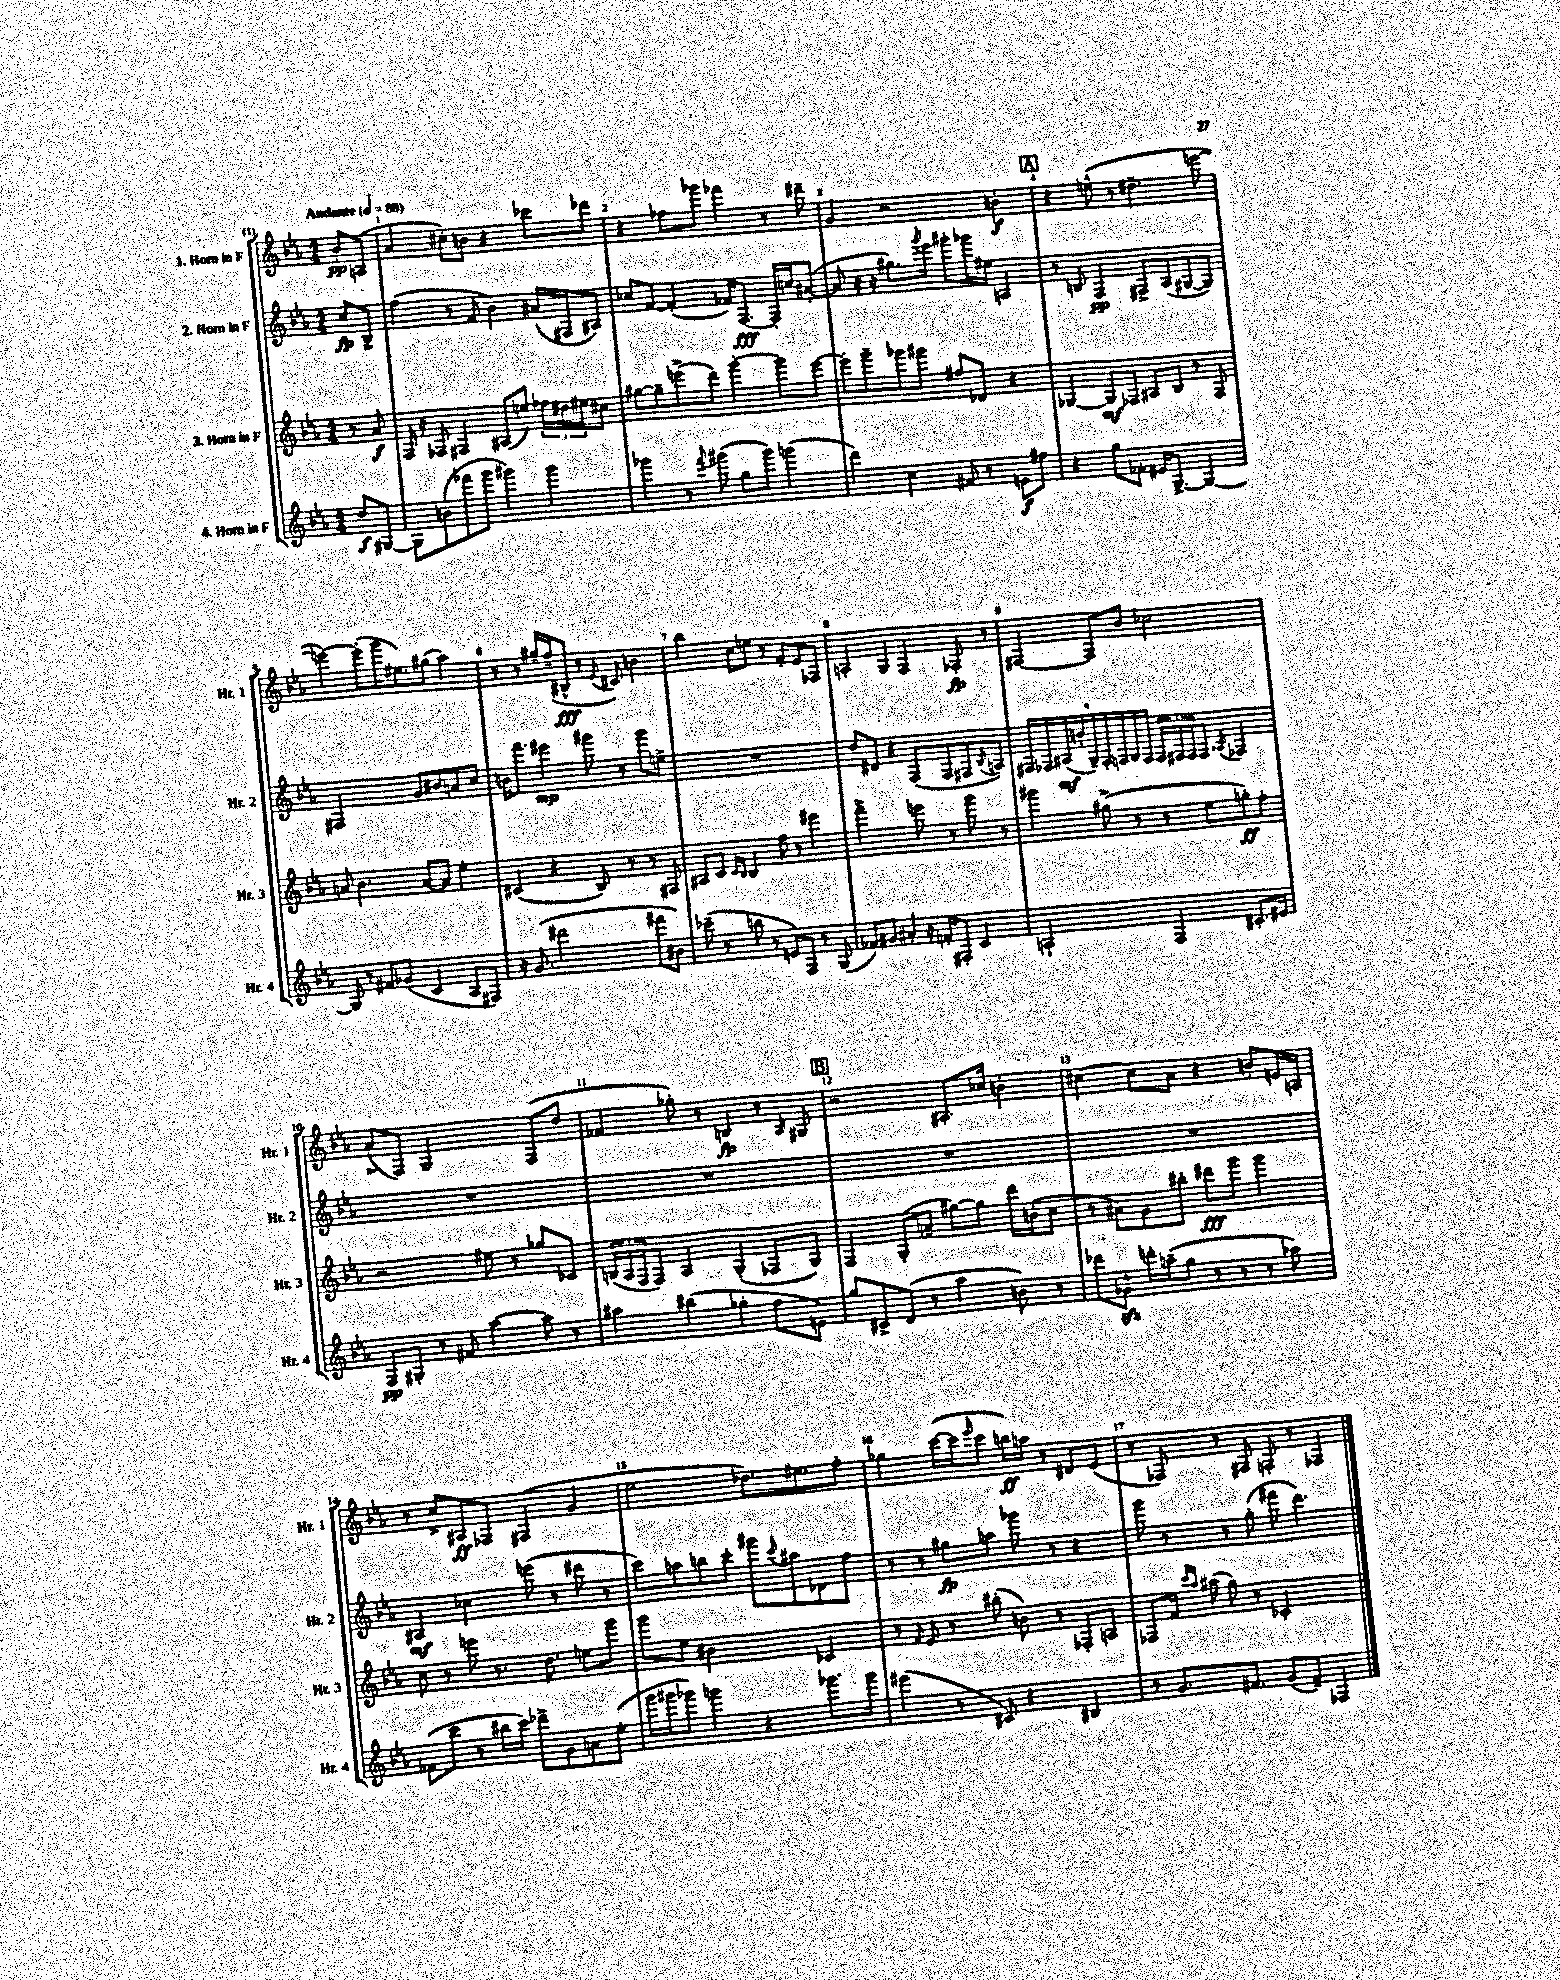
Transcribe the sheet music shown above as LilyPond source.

<<
\new StaffGroup <<
\new Staff = "s0" \with { instrumentName = "1. Horn in F" shortInstrumentName = "Hr. 1" } {
    \clef treble \key ees \major \numericTimeSignature \time 4/4 \partial 4 \tempo "Andante" 4 = 88
    bes'8-.\pp a8( |
    aes'4 cis''8-.) b'8 r4 ces'''8 des'''8 |
    r4 fes''8 ges'''8 fes'''4 r8 dis'''8-- |
    g'4 r2 b'4-.\f |
    \mark \markup { \box "A" } r4 e''8-^( r8 dis''4.-- e'''8~ |
    e'''4~) e'''8-.( g'''16 eis''8.) gis''8( aes''4) |
    r8 r8 gis''16-- f''16--( bis8-^\fff r8 \appoggiatura { ees'8 } cis'8) b'4 |
    bes''4 c''8 e''8 r8 f'8-. ees'8 fes8 |
    a4-. g4 f4 fes8-.\fp r8 |
    fis4~ fis8 bes'8 ces''2 |
    aes'8->( f8) g2 f8( d''8 |
    fes'4 ges''8-.) r8 b4\fp r8 \grace { aes16 } gis8 |
    \mark \markup { \box "B" } r2 ais8.-. ces''16 b'4-. |
    cis''4~ cis''8 aes'8 r4 b'8-. e'16 a16 |
    r8 c''8-> ais8\ff fes8 fis4( g'4 |
    ees''2 des''8.) eis''8. f''8-. |
    ges''4 c'''16~( c'''16 \grace { ees'''16 } c'''8 b''16\ff) a''16 r8 dis'8 ees'8( |
    r8 fes8) r8 fis8 f8-. r8 fes4 \bar "|." |
}
\new Staff = "s1" \with { instrumentName = "2. Horn in F" shortInstrumentName = "Hr. 2" } {
    \clef treble \key ees \major \numericTimeSignature \time 4/4 \partial 4
    c''8\fp bes8-> |
    f''4( r8 f'8 bes'4) ais'16( fis16 ais8) |
    ces''8 f'8~ f'4-.( fes'16) f8.~\fff f16-. c''16 ais'8~-.( |
    ais'8 r16 r16 gis''8.) \acciaccatura { g'''8 } ees'''16 gis'''8-. ges'''16 eis''16 a4 |
    \mark \markup { \box "A" } r8 b8 f4\pp fis8-> aes8( gis8~ gis8) |
    fis2 g'8 bis'8 a'8 c''8 |
    b'16 f'''8. eis'''4\mp gis'''8 r8 gis'''8 e''8-> |
    R1 |
    d''8 dis'8 r4 f8( f8 fis8 \acciaccatura { bes8 } a8) |
    \tuplet 9/8 { fis16 fes16 ais16\mf( b'16-. g16--) fes16-. f16 g16 f16 } \tuplet 3/2 { f16 fis16 fis16 } fis8 \acciaccatura { aes8 } fes4 |
    R1 |
    R1 |
    \mark \markup { \box "B" } R1 |
    R1 |
    ais4\mf ces''4 e'''8( r8 dis'''8 r8 |
    c'''8) a''8 b''8 c'''8-. gis'''8 \appoggiatura { c'''8 } ais''8 des'8 f''8 |
    r8 r8 gis''8\fp a''8 ges'''8 r8 r4 |
    g'''8 r8 r8 g''8-.( fis'''8 d'''4.) \bar "|." |
}
\new Staff = "s2" \with { instrumentName = "3. Horn in F" shortInstrumentName = "Hr. 3" } {
    \clef treble \key ees \major \numericTimeSignature \time 4/4 \partial 4
    r8 aes'8\f |
    f16 r16 fes8 fis4 ais8( e''8) \tuplet 3/2 { fes''16 dis''16 eis''16 } cis''8 |
    gis''8~ gis''8-- e'''8->( d'''8) g'''4~-. g'''8 e'''8~ |
    e'''8-. g'''8-- ges'''8 gis'''8 fis''8 des'8 r4 |
    \mark \markup { \box "A" } ges4~ ges8\mf fes8 ais8 bes8 r8 fes8 |
    a'8 bes'4. a'8~ a'8 ees''4-. |
    cis'4( r4 bes8) r8 r8 fis8 |
    ais8 c'8 \grace { c'16 bes16 } bes4 f''8 r8 eis'''4 |
    f'''2-> e'''8 r8 g'''8 r8 |
    gis'''4 gis''8->( r8 r8 ees''8 g''8-.\ff) f''8-. |
    r2 eis''8 r8 ges''8 ces'8 |
    \tuplet 3/2 { b16( aes16 f16 } f8) aes4 g4-.( fes8 g8) |
    \mark \markup { \box "B" } f4 g8-.( a'8-- gis''8~) gis''8 d'''16 b'16-.( c''8 |
    r8 ais'8) g'8 bis''8-. dis'''8\fff g'''8 g'''4 |
    c''8 r8 e'''8 r8. d''8. e''8 g'''8 |
    g'''8 ees''8 bis'2 ces'4 |
    r8 \grace { f'16 } ees'8 r8 bis''8-.( b'8) r8 fes8-. a8 |
    fes8 f'16 \grace { c'''16 aes''16 } ais''16( g''8) r8 ces'2-. \bar "|." |
}
\new Staff = "s3" \with { instrumentName = "4. Horn in F" shortInstrumentName = "Hr. 4" } {
    \clef treble \key ees \major \numericTimeSignature \time 4/4 \partial 4
    d''8\f gis8~ |
    gis8 b'8( fes'''8 g'''8 gis'''4) gis'''4 |
    ges'''4 r8 \appoggiatura { f'''8 } gis'''8( g''8 gis'''8) g'''4( |
    d'''4) c''4 fis'8 r8 e'8\f fis''8 |
    \mark \markup { \box "A" } r4 g''8 fes'8-. eis'16 g8.~-> g4~ |
    g8 r8 fis'8 ges'8( c'4 aes8 fis8) |
    r16 g'8.( dis'''2 fis'''8 bis'8) |
    ces'''8--( r8 b''8 r8 e'8) f8 r8 g8( |
    fes'8) gis'8 ais'4-. r16 f'16-. fis8-. c'4 |
    a2-! f4 cis'8.-. eis'16 |
    f8\pp gis8-. r8 fis'8 aes''4~ aes''8 r8 |
    ais''4 bis''4( ges''4-. f''8 e'8) |
    \mark \markup { \box "B" } g''8 cis'8-> d'8( r8 aes''4 b'8) r8 |
    des'''8 ges'8-^\sfz d'''16-. a''16--( g''8 r8 r8 r8 aes''8) |
    fes'8( c'''8 r8 bis''16 c'''16) des'''8-> g'8 a'8 ees''8-.( |
    g'''16 gis'''16 ges'''8) g'''4 r4 ges'''8. ges'''16 |
    eis'''4( r8 cis'8) r4 bis4 |
    r8 g'8. fis'8. g'8( fis'8--) fes4 \bar "|." |
}
>>
>>
\layout { \context { \Score \override BarNumber.break-visibility = ##(#f #t #t) barNumberVisibility = #all-bar-numbers-visible } }
